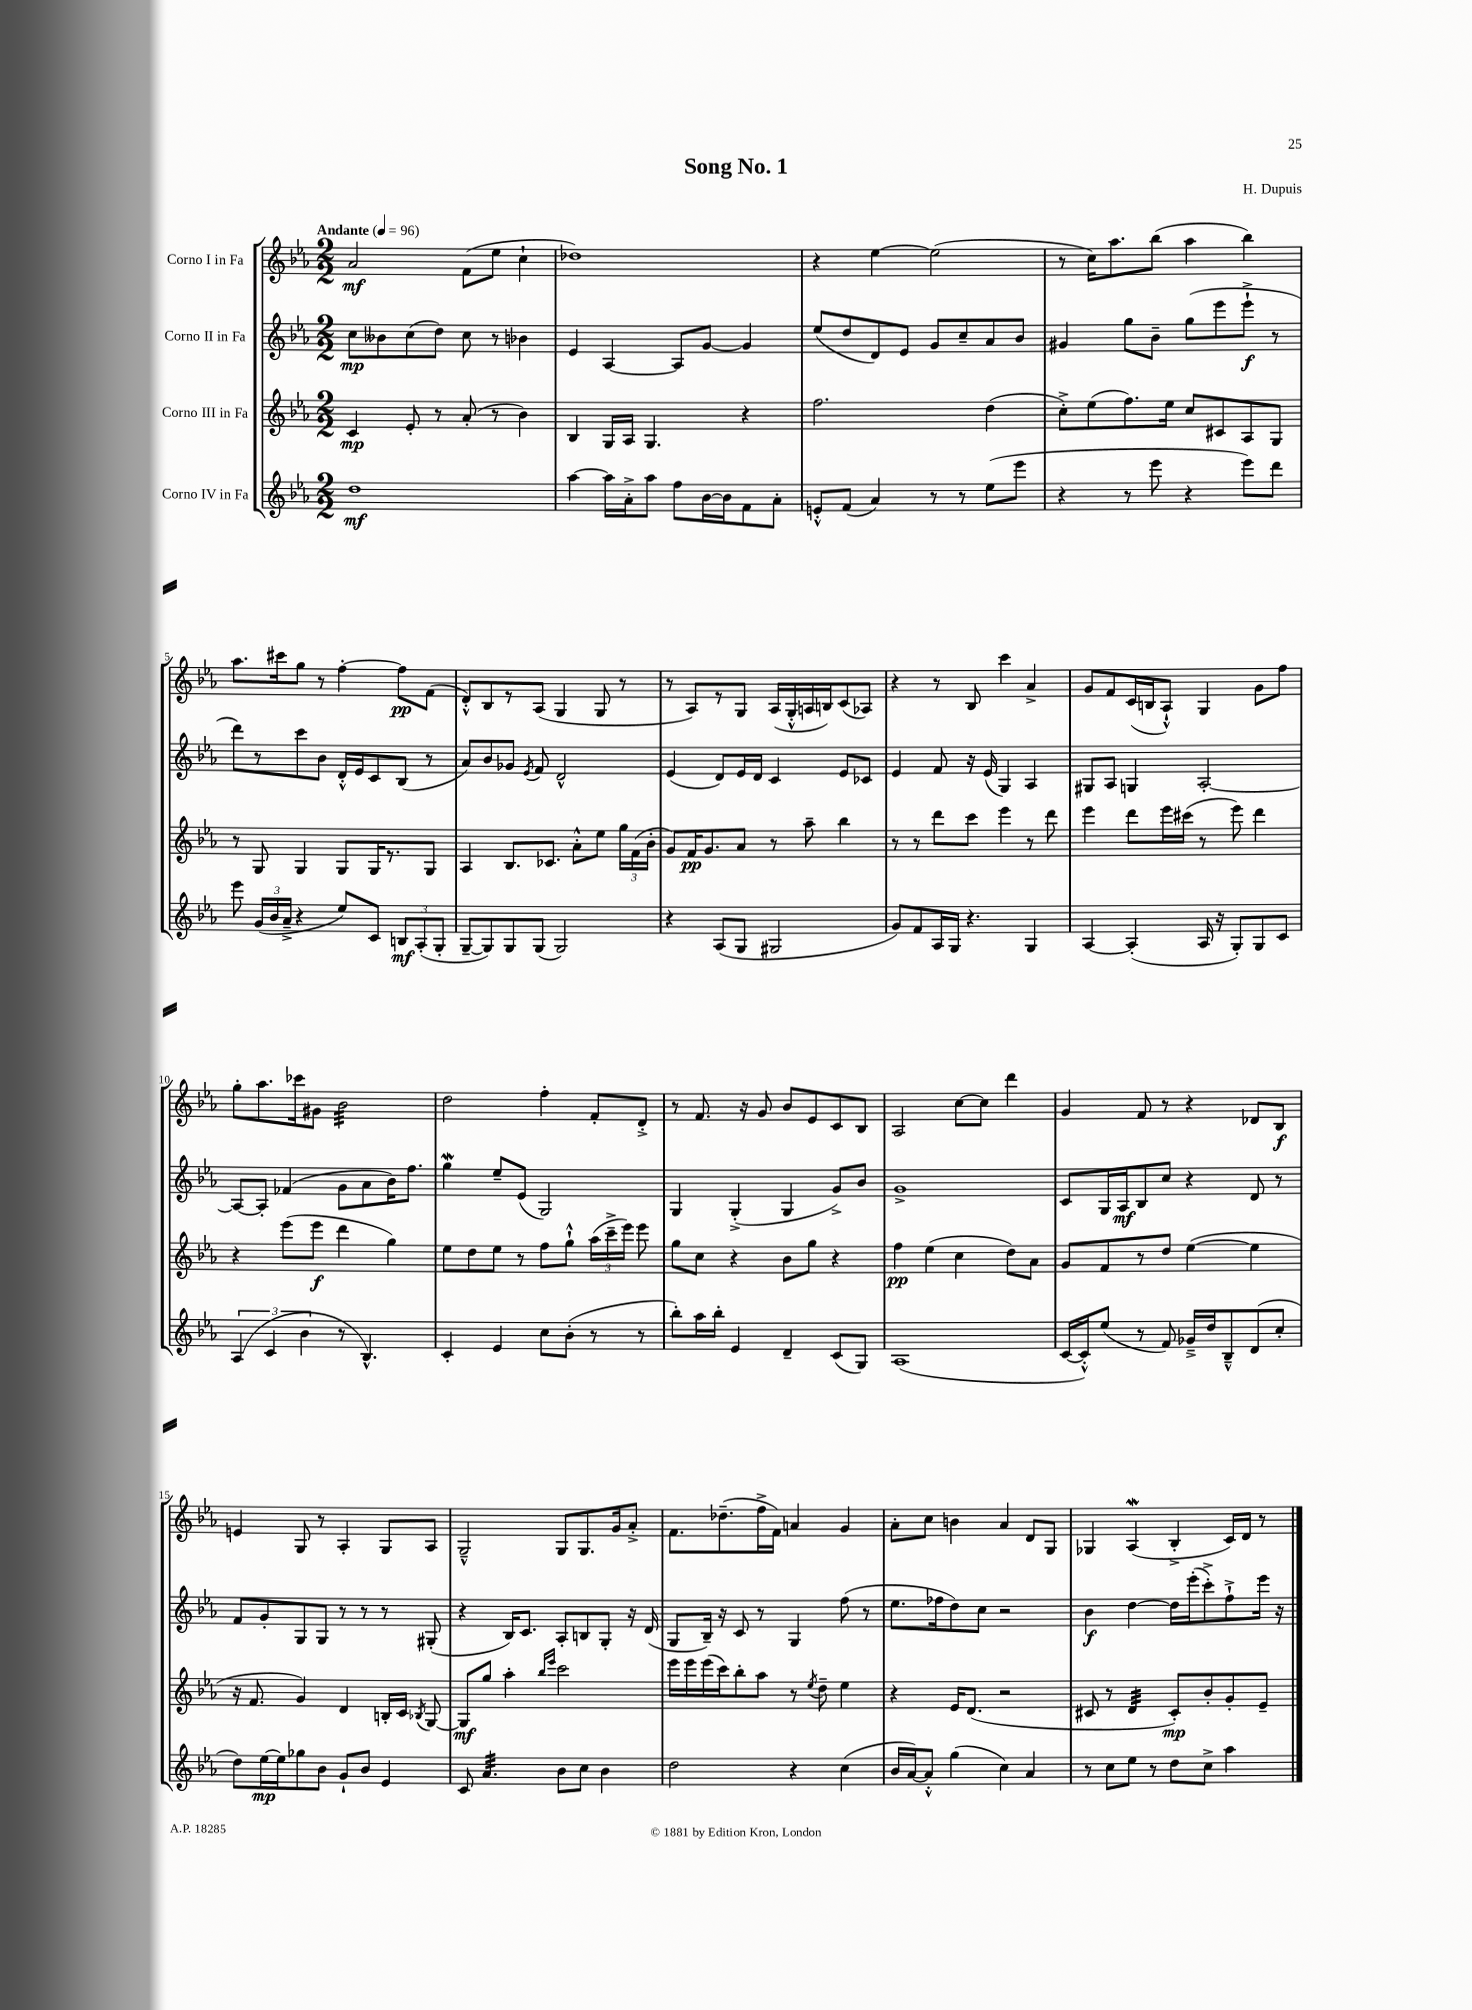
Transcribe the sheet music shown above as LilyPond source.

\header { title = "Song No. 1" composer = "H. Dupuis" }
<<
\new StaffGroup <<
\new Staff = "s0" \with { instrumentName = "Corno I in Fa" } {
    \clef treble \key ees \major \numericTimeSignature \time 2/2 \tempo "Andante" 4 = 96
    \autoBeamOff aes'2\mf f'8[( ees''8] c''4-! |
    des''1) |
    r4 ees''4~ ees''2( |
    r8 c''16[) aes''8. bes''8]( aes''4 bes''4) |
    aes''8.[ cis'''16 g''8] r8 f''4~-. f''8[\pp f'8]( |
    d'8[-.-^) bes8 r8 aes8]( g4 g8 r8 |
    r8 aes8[) r8 g8] aes16[( g16-.-^ a16 b16) c'8( aes8]) |
    r4 r8 bes8 c'''4 aes'4-> |
    g'8[ f'8 c'16( b16 aes8]-!-^) g4 g'8[ f''8] |
    g''8[-. aes''8. ces'''16 gis'8] bes'2:32 |
    d''2 f''4-. f'8[-. d'8]-.-> |
    r8 f'8. r16 g'8 bes'8[ ees'8 c'8 bes8] |
    aes2 c''8[~ c''8] d'''4 |
    g'4 f'8 r8 r4 des'8[ bes8]\f |
    e'4 g8 r8 aes4-. g8[ aes8] |
    g2---^ g8[ g8. g'16 aes'8]-.-> |
    f'8.[ des''8.--( f''16-> f'16]) a'4 g'4 |
    aes'8[-. c''8] b'4 aes'4 d'8[ g8] |
    ges4 aes4\mordent( bes4-.-> c'16[) d'16] r8 \bar "|." |
}
\new Staff = "s1" \with { instrumentName = "Corno II in Fa" } {
    \clef treble \key ees \major \numericTimeSignature \time 2/2
    \autoBeamOff c''8[\mp beses'8 c''8( d''8]) c''8 r8 bes'4 |
    ees'4 aes4~ aes8[ g'8]~ g'4 |
    ees''8[( d''8 d'8) ees'8] g'8[ c''8-- aes'8 bes'8] |
    gis'4 g''8[ bes'8]-- g''8[( ees'''8 ees'''8]-!->\f r8 |
    d'''8[) r8 c'''8 bes'8] d'16[-.-^ ees'16 c'8 bes8]( r8 |
    aes'8[) bes'8 ges'8] \acciaccatura { ees'8 } f'8 d'2-^ |
    ees'4( d'8[) ees'16 d'16] c'4 ees'8[ ces'8] |
    ees'4 f'8 r16 ees'16( g4) aes4 |
    gis8[ aes8] g4 aes2~-. |
    aes8[~ aes8]-. fes'4( g'8[ aes'8 bes'16) f''8.] |
    g''4\mordent ees''8[-- ees'8]( g2) |
    g4 g4-.->( g4 g'8[->) bes'8] |
    g'1-> |
    c'8[ g16 aes16\mf bes8 c''8] r4 d'8 r8 |
    f'8[ g'8-. g8 g8] r8 r8 r8 gis8-.( |
    r4 bes16[) c'8.] aes8[-. b8 g8]-. r16 d'16( |
    g8[ bes16]--) r16 c'8 r8 g4 f''8( r8 |
    ees''8.[ fes''16 d''8) c''8] r2 |
    bes'4\f d''4~ d''16[ ees'''16-.( c'''8-.->) f''8-!-> ees'''16] r16 \bar "|." |
}
\new Staff = "s2" \with { instrumentName = "Corno III in Fa" } {
    \clef treble \key ees \major \numericTimeSignature \time 2/2
    \autoBeamOff c'4\mp ees'8-. r8 aes'8-.( r8 bes'4) |
    bes4 g16[ aes16] g4. r4 |
    f''2. d''4( |
    c''8[-.->) ees''8( f''8.) ees''16] c''8[ cis'8 aes8 g8] |
    r8 g8 g4 g8[ g16 r8. g8] |
    aes4 bes8.[ ces'8.] aes'8[-.-^ ees''8] \tuplet 3/2 { g''16[ f'16( bes'16]-. } |
    g'8[) f'16\pp g'8. aes'8] r8 aes''8-- bes''4 |
    r8 r8 d'''8[ c'''8] ees'''4 r8 d'''8 |
    ees'''4 d'''8[ ees'''16 cis'''16]( r8 ees'''8) d'''4 |
    r4 ees'''8[( ees'''8]\f d'''4 g''4) |
    ees''8[ d''8 ees''8] r8 f''8[ g''8]-!-^ \tuplet 3/2 { aes''16[( c'''16---> ees'''16]) } ees'''8 |
    g''8[ c''8] r4 bes'8[ g''8] r4 |
    f''4\pp ees''4( c''4 d''8[) aes'8] |
    g'8[ f'8 r8 d''8] ees''4~( ees''4 |
    r16 f'8. g'4) d'4 b16[-. c'16] \acciaccatura { bes8 } g8~ |
    g8[\mf g''8] aes''4-. \grace { bes''16[ ees'''16] } c'''2 |
    ees'''16[ ees'''16 ees'''16( c'''16) bes''8-. aes''8] r8 \acciaccatura { ees''8 } d''8-- ees''4 |
    r4 ees'16[ d'8.]( r2 |
    cis'8 r8 d'4:32 cis'8[-.\mp) bes'8-. g'8-. ees'8]-- \bar "|." |
}
\new Staff = "s3" \with { instrumentName = "Corno IV in Fa" } {
    \clef treble \key ees \major \numericTimeSignature \time 2/2
    \autoBeamOff d''1\mf |
    aes''4~ aes''16[ aes'16-.-> aes''8] f''8[ bes'16~ bes'16 f'8 aes'8]-. |
    e'8[-.-^ f'8]( aes'4) r8 r8 ees''8[( ees'''8] |
    r4 r8 ees'''8 r4 ees'''8[) d'''8] |
    ees'''8 \tuplet 3/2 { g'16[( bes'16 aes'16]---> } r4 ees''8[) c'8] \tuplet 3/2 { b8[\mf aes8-.( g8]-. } |
    g8[~-- g8) g8 g8]( g2) |
    r4 aes8[( g8] gis2 |
    g'8[) f'8 aes16 g16] r4. g4 |
    aes4~ aes4-.( aes16 r16 g8[-.) g8 c'8] |
    \tuplet 3/2 { aes4( c'4 bes'4 } r8 bes4.-^) |
    c'4-. ees'4 c''8[ bes'8]-.( r8 r8 |
    bes''8[-.) aes''16 bes''16]-. ees'4 d'4-- c'8[( g8]) |
    aes1( |
    c'16[~ c'16-.-^) ees''8]( r8 f'8) ges'16[---> d''16 bes8---^ d'8( c''8]-. |
    d''8[) ees''16~\mp ees''16 ges''8 bes'8] g'8[-! bes'8] ees'4 |
    c'8 aes'4.:32 bes'8[ c''8] bes'4 |
    d''2 r4 c''4( |
    bes'16[ aes'16~) aes'8]-.-^ g''4( c''4) aes'4 |
    r8 c''8[ ees''8] r8 d''8[ c''8]-> aes''4 \bar "|." |
}
>>
>>
